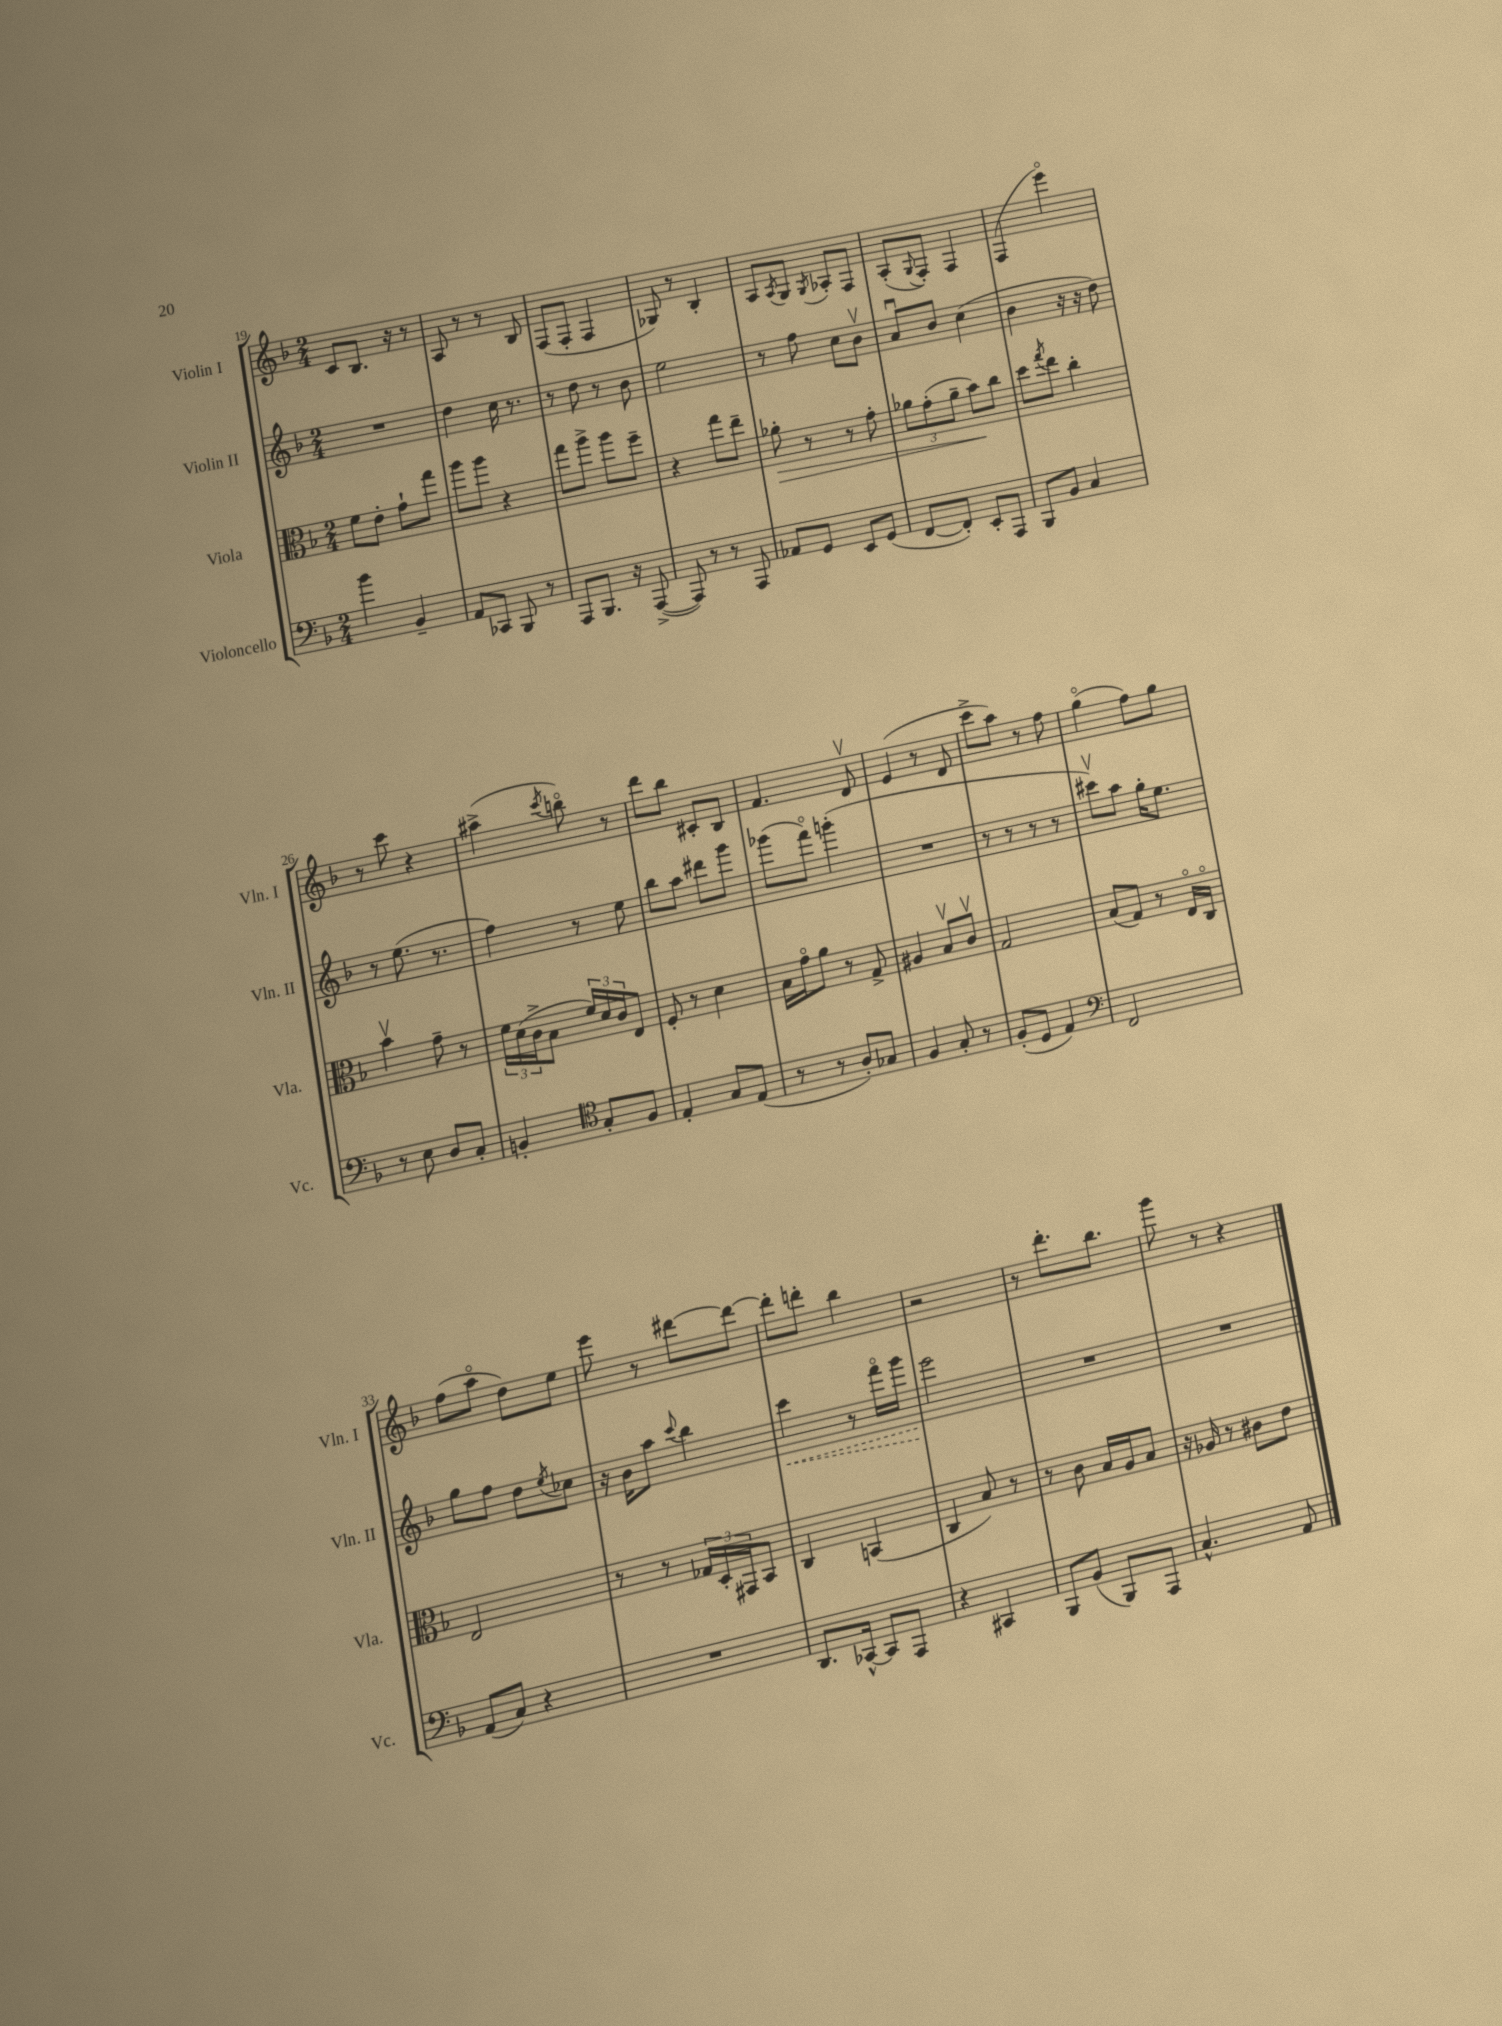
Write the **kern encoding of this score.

**kern	**kern	**kern	**kern
*staff4	*staff3	*staff2	*staff1
*clefF4	*clefC3	*clefG2	*clefG2
*k[b-]	*k[b-]	*k[b-]	*k[b-]
*M2/4	*M2/4	*M2/4	*M2/4
4b-\	8f\L	2r	8c/L
.	8e'\J	.	8.B-/J
4BB-~/	8g`\L	.	.
.	.	.	16r
.	8gg\J	.	8r
=	=	=	=
8AA/L	8aa\L	4dd\	8A/
8CC-/J	8aa\J	.	8r
8BBB-/	4r	16cc\	8r
.	.	8.r	.
8r	.	.	8B-/
=	=	=	=
8AAA/L	8gg\L	8r	(8F/L
8.BBB-/J	8aa^\J	8dd\	8F'/J
.	8aa\L	8r	4F/
16r	.	.	.
([8AAA^/	8ff~\J	8b-\	.
=	=	=	=
8AAA/])	4r	2ee\	8G-/)
8r	.	.	8r
8r	8gg\L	.	4B-'/
8AAA/	8ee~\J	.	.
=	=	=	=
8AA-/L	8a-'\	8r	8A/L
.	.	.	8qA/
8GG/J	8r	8ff\	8G/J
.	.	.	8qG/
8EE/L	8r	8cc\L	8A-'/L
(8GG/J	8g'\	8b-v\J	8F/J
=	=	=	=
[8FF/L	12a-\L	8au/L	(8A'/L
.	(12g'\	.	.
.	.	.	8qqG/
8FF'/]J)	.	8b-/J	8F'/J)
.	12a-~\J	.	.
8EE'/L	8b-\L)	(4cc\	4F/
8AAA/J	8cc\J	.	.
=	=	=	=
8BBB-/L	8dd\L	4b-\	(4F/
.	8qgg/	.	.
8BB-/J	8ee\J	.	.
4C/	4cc'\	16r	4eeeo\)
.	.	16r	.
.	.	8dd\)	.
=	=	=	=
8r	4b-v\	8r	8r
8E\	.	(8.ee\	8ccc\
8D/L	8g~\	.	4r
.	.	8.r	.
8C'/J	8r	.	.
=	=	=	=
4BB'/	24f\LL	4ff\)	(4aa#^\
.	(24d\	.	.
.	24c^\J	.	.
.	8B-\J	.	.
*clefC4	*	*	*
.	.	.	8qccc/
8G'/L	24f/LL)	8r	8bbo\)
.	24d/	.	.
.	24c/J	.	.
8F/J	8E/J	8ee\	8r
=	=	=	=
4E'/	8F'/	8bb-\L	8ddd\L
.	8r	8aa\J	8bb-\J
8G/L	4d\	8ddd#\L	8c#'/L
(8E/J	.	8ggg\J	8B-/J
=	=	=	=
8r	16B-\LL	(8ggg-\L	4.f/
.	16go\J	.	.
8r	8a\J	8fffo\J)	.
8A'/L)	8r	(4ggg'\	.
8G-/J	8G^/	.	8dv/
=	=	=	=
4F/	4A#/	2r	(4e/
8G'/	8B-v/L	.	8r
8r	8cv/J	.	8d/
=	=	=	=
(8F'/L	2G/	8r	8ccc^\L
8D/J	.	8r	8aa\J)
4E/)	.	8r	8r
.	.	8r	8ff\
=	=	=	=
*clefF4	*	*	*
2FF/	(8B-/L	8ccc#v\L)	(4ggo\
.	8G/J)	8aa\J	.
.	8r	16gg'\LK	8ff\L)
.	.	8.ee\J	.
.	16Eo/LL	.	8gg\J
.	16Co/JJ	.	.
=	=	=	=
(8AA/L	2E/	8gg\L	(8ff\L
8C/J)	.	8ff\J	8aao\J
4r	.	8dd\L	8dd\L)
.	.	8qee/	.
.	.	8cc-\J	8ee\J
=	=	=	=
2r	8r	16r	8eee\
.	.	16b-\LK	.
.	8r	8aa\J	8r
.	.	8qqccc/	.
.	24G-/LL	4bb-\	[8ddd#\L
.	24D'/	.	.
.	24GG#/J	.	.
.	8BB-/J	.	8ddd#\_J
=	=	=	=
8.DD/L	4C/	4ccc\	8ddd#'\]L
.	.	.	8ddd'\J
[16CC-^^/Jk	.	.	.
8CC-/]L	(4BB/	8r	4bb-\
8AAA/J	.	16fffo\LL	.
.	.	16ggg\JJ	.
=	=	=	=
4r	4C/	2eee\	2r
4CC#/	8B-/)	.	.
.	8r	.	.
=	=	=	=
8BBB-/L	8r	2r	8r
(8BB-/J	8c\	.	8.ddd'\L
8BBB-/L)	16B-/LL	.	.
.	16A/J	.	8.bb-\J
8AAA/J	8B-/J	.	.
=	=	=	=
4.C^^/	16r	2r	8ggg\
.	16A-/	.	.
.	8r	.	8r
.	8c#\L	.	4r
8AA/	8e\J	.	.
==	==	==	==
*-	*-	*-	*-
